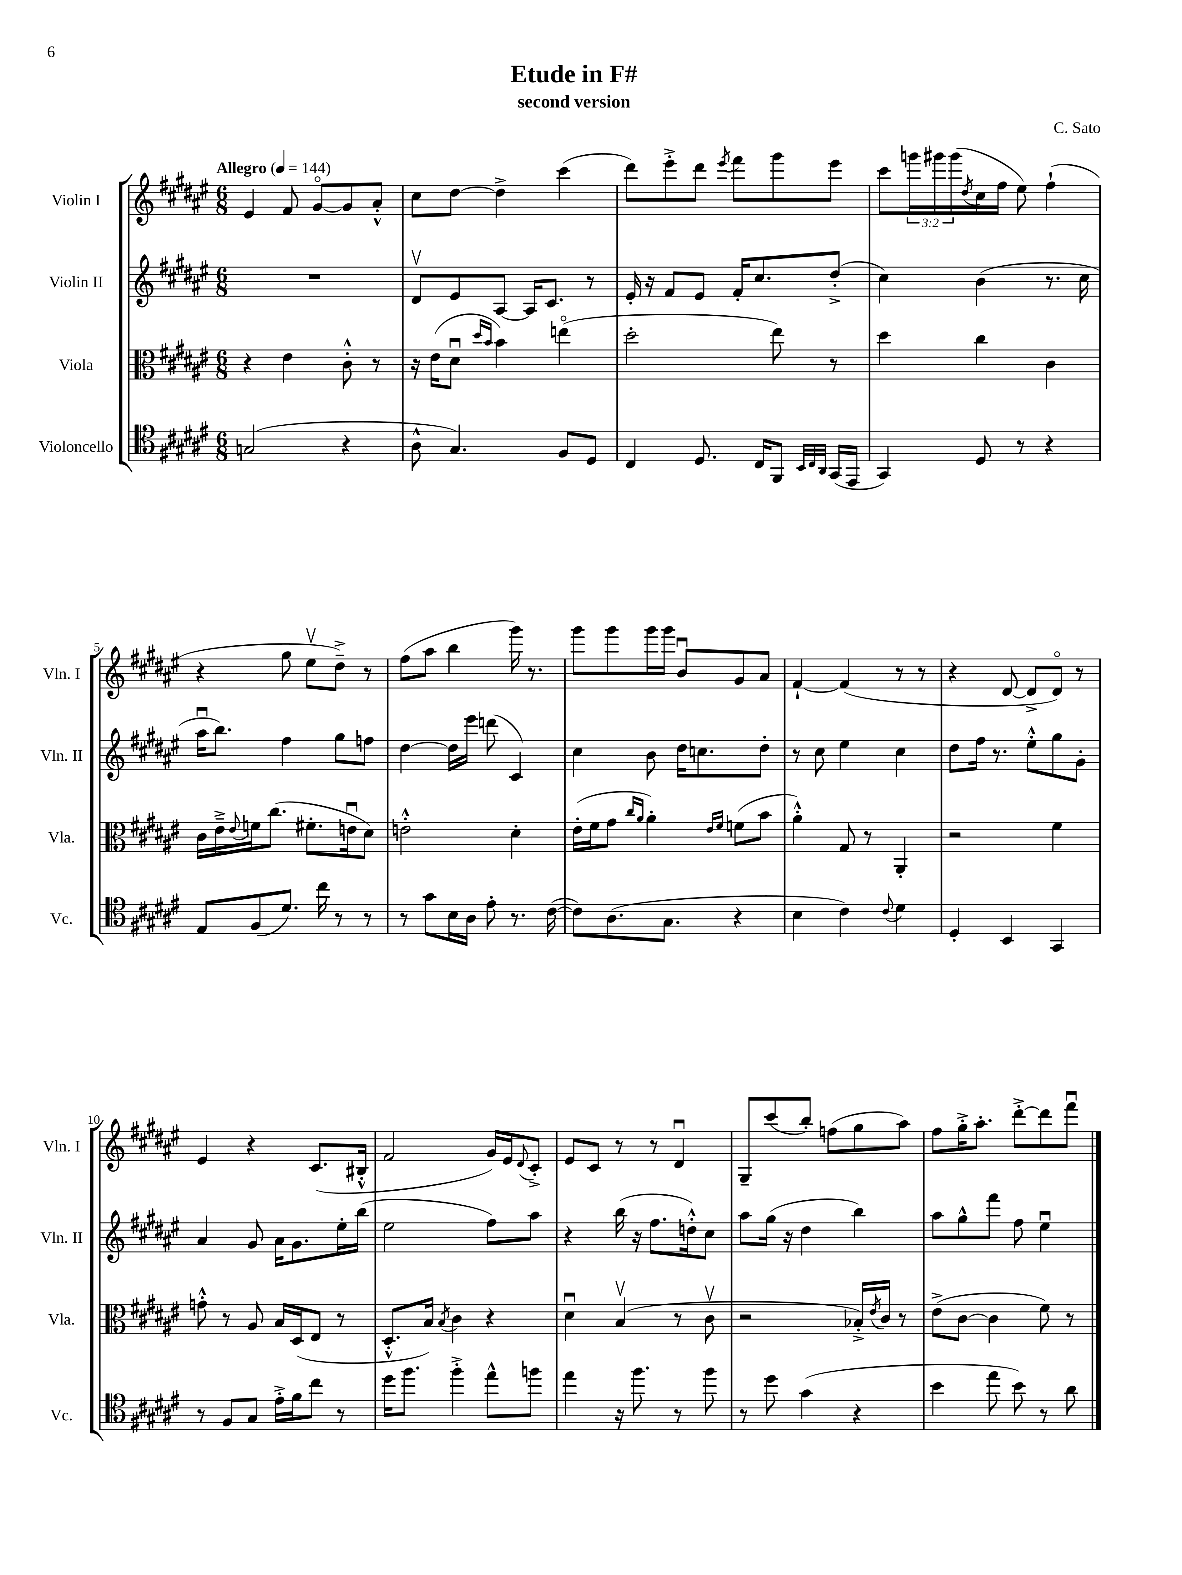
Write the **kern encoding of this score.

**kern	**kern	**kern	**kern
*staff4	*staff3	*staff2	*staff1
*clefC4	*clefC3	*clefG2	*clefG2
*k[f#c#g#d#a#e#]	*k[f#c#g#d#a#e#]	*k[f#c#g#d#a#e#]	*k[f#c#g#d#a#e#]
*M6/8	*M6/8	*M6/8	*M6/8
*MM144	*MM144	*MM144	*MM144
(2G	4r	2.r	4e#
.	4e#	.	8f#
.	.	.	[8g#o
4r	8c#'^^	.	8g#]
.	8r	.	8a#'^^
=	=	=	=
8A#^^	16r	8d#v	8cc#
.	(16e#	.	.
4.G#)	8d#u	8e#	[8dd#
.	16qqdd#	.	.
.	16qqb	.	.
.	4b)	[8A#	4dd#^]
.	.	16A#]	.
.	.	8.c#	.
8F#	(4eeo	.	(4ccc#
8D#	.	8r	.
=	=	=	=
4C#	2dd#'	16e#'	8ddd#)
.	.	16r	.
.	.	8f#	8eee#'^
8.D#	.	8e#	8ddd#
.	.	.	8qeee#
.	.	16f#'	8fff#
16C#	.	8.cc#	.
8FF#	8ee#)	.	8ggg#
32qqBB	.	.	.
32qqC#	.	.	.
32qqAA#	.	.	.
(16GG#	8r	(8dd#'^	8eee#
16EE#	.	.	.
=	=	=	=
4GG#)	4dd#	4cc#)	8ccc#
.	.	.	24ggg
.	.	.	24ggg#
.	.	.	(24ggg#
.	.	.	8qdd#
8D#	4cc#	(4b	16cc#
.	.	.	16ff#
8r	.	.	8ee#)
4r	4c#	8.r	(4ff#`
.	.	16cc#	.
=	=	=	=
8E#	16c#	16aa#u	4r
.	16e#~^	8.bb)	.
.	8qqe#	.	.
(8F#	16f	.	.
.	(8.cc#	.	.
8.d#)	.	4ff#	8gg#
.	8.f#'	.	8ee#v
16cc#	.	.	.
8r	.	8gg#	8dd#~^)
.	16eu	.	.
8r	8d#)	8ff	8r
=	=	=	=
8r	2e'^^	[4dd#	(8ff#
8g#	.	.	8aa#
16B	.	16dd#]	4bb
16A#	.	16eee#	.
8e#'	.	(8ddd	.
8.r	4d#'	4c#)	16ggg#)
.	.	.	8.r
([16c#	.	.	.
=	=	=	=
8c#])	(16e#'	4cc#	8ggg#
.	16f#	.	.
(8.A#	8g#	.	8ggg#
.	16qqcc#	.	.
.	16qqa#	.	.
.	4a#')	8b	16ggg#
8.G#	.	.	16ggg#
.	.	16dd#	8bu
.	.	8.cc	.
.	16qqe#	.	.
.	16qqf#	.	.
4r	(8f	.	8g#
.	8b	8dd#'	8a#
=	=	=	=
4B	4a#'^^)	8r	[4f#`
.	.	8cc#	.
4c#)	8G#	4ee#	(4f#]
.	8r	.	.
8qqc#	.	.	.
4d#	4AA#'	4cc#	8r
.	.	.	8r
=	=	=	=
4D#'	2r	8dd#	4r
.	.	16ff#	.
.	.	8.r	.
4BB	.	.	[8d#
.	.	8ee#'^^	8d#^]
4GG#	4f#	8gg#	8d#o)
.	.	8g#'	8r
=	=	=	=
8r	8g'^^	4a#	4e#
8F#	8r	.	.
8G#	8A#	8g#	4r
16e#'^	16B	16a#	.
16f#	(16D#	8.g#	.
8cc#	8E#	.	(8.c#
8r	8r	16ee#'	.
.	.	(16bb	16B#'^^
=	=	=	=
16dd#	8.D#'^^	2ee#	2f#
8.ff#	.	.	.
.	16B)	.	.
.	8qB	.	.
4ff#'^	4c#	.	.
8ee#^^	4r	8ff#)	16g#)
.	.	.	16e#
.	.	.	8qqd#
8ff	.	8aa#	8c#'^
=	=	=	=
4ee#	4d#u	4r	8e#
.	.	.	8c#
16r	(4Bv	(16bb	8r
8.ff#	.	16r	.
.	.	8.ff#	8r
8r	8r	.	4d#u
.	.	16dd'^^)	.
8ff#	8c#v	8cc#	.
=	=	=	=
8r	2r	8aa#	8G#~
8dd#	.	(16gg#	(8ccc#
.	.	16r	.
(4g#	.	4dd#	8bb')
.	.	.	(8ff
4r	16B-'^)	4bb)	8gg#
.	8qe#	.	.
.	16c#	.	.
.	8r	.	8aa#)
=	=	=	=
4b	(8e#^	8aa#	8ff#
.	[8c#	8gg#^^	16gg#'^
.	.	.	8.aa#'
8ee#	4c#]	8fff#	.
8b)	.	8ff#	[8ddd#'^
8r	8f#)	4ee#u	8ddd#]
8a#	8r	.	8fff#u
==	==	==	==
*-	*-	*-	*-
